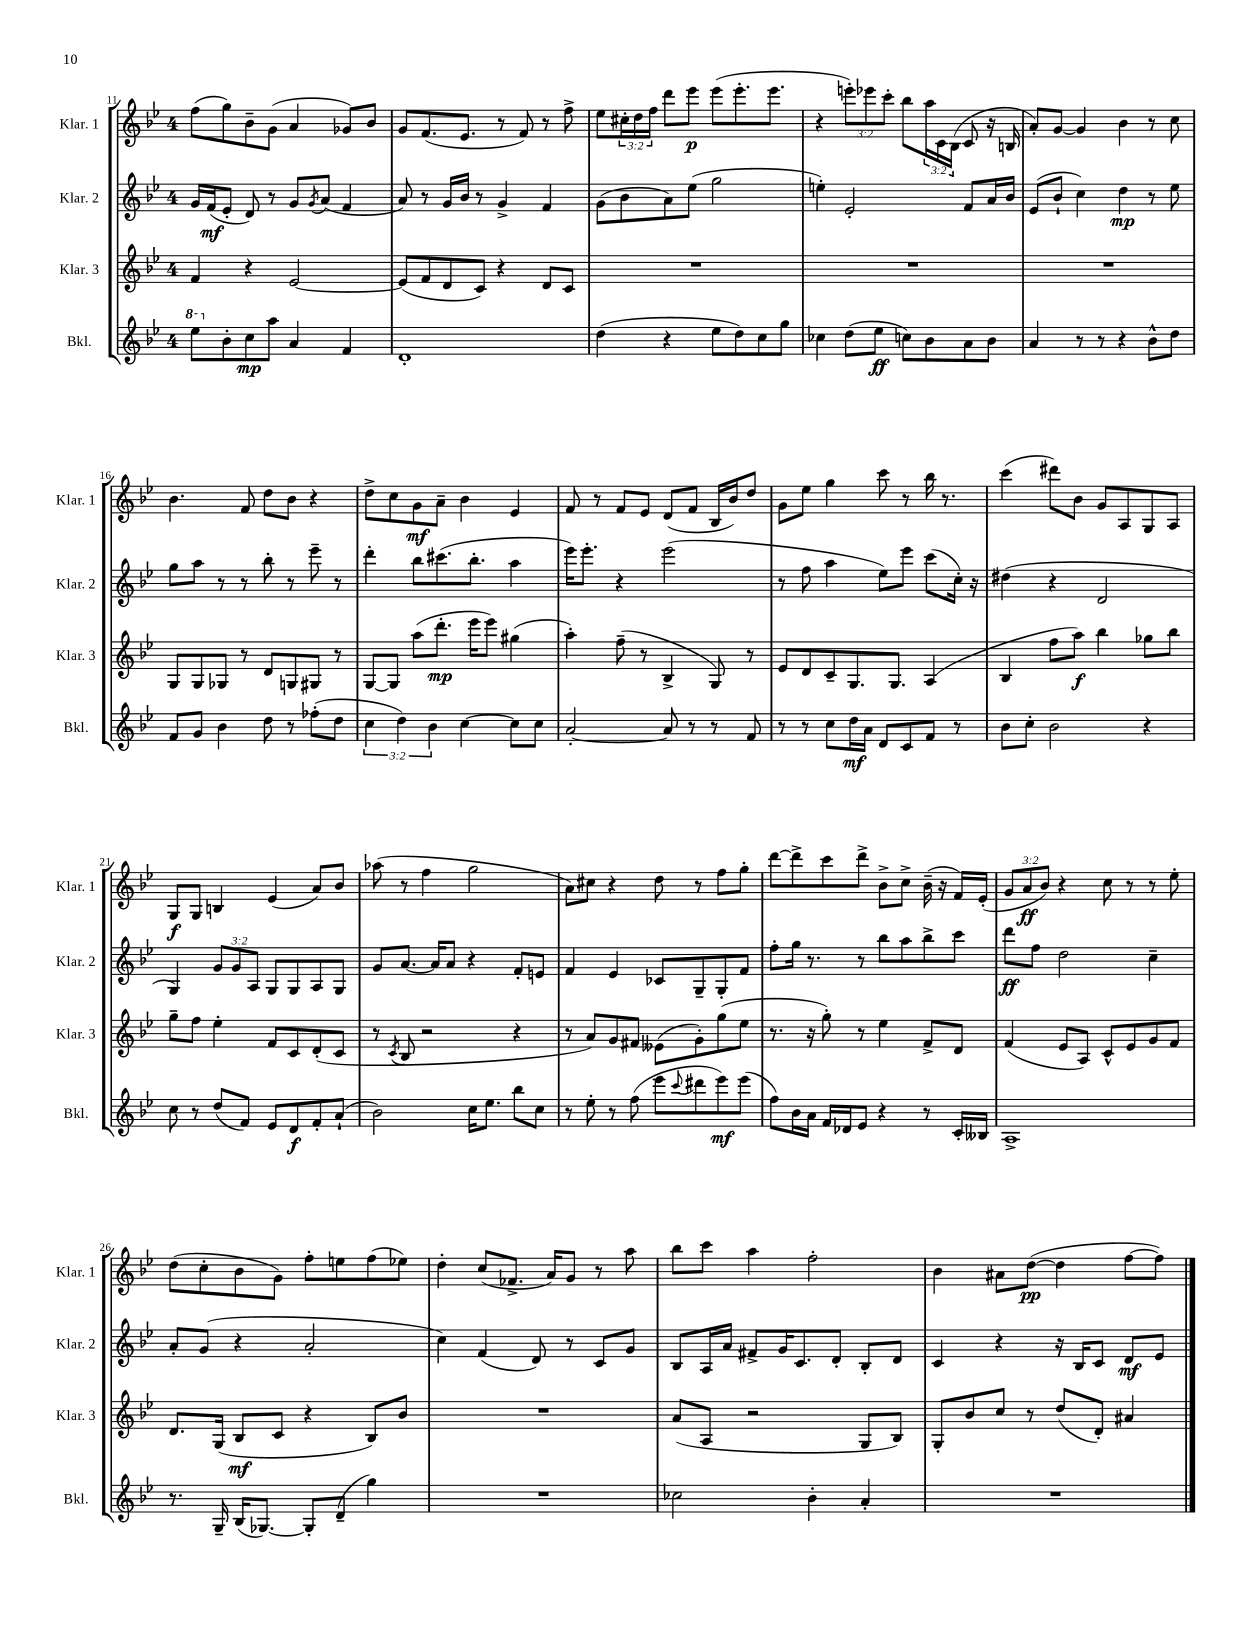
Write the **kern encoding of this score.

**kern	**kern	**kern	**kern
*staff4	*staff3	*staff2	*staff1
*clefG2	*clefG2	*clefG2	*clefG2
*k[b-e-]	*k[b-e-]	*k[b-e-]	*k[b-e-]
*M4/4	*M4/4	*M4/4	*M4/4
8eee-	4f	16g	(8ff
.	.	(16f	.
8b-'	.	8e-'	8gg)
8cc	4r	8d)	8b-~
8aa	.	8r	(8g
4a	[2e-	8g	4a
.	.	8qg	.
.	.	(8a	.
4f	.	4f	8g-)
.	.	.	8b-
=	=	=	=
1d'	(8e-]	8a)	8g
.	8f	8r	(8.f
.	8d	16g	.
.	.	16b-	8.e-
.	8c)	8r	.
.	4r	4g^	8r
.	.	.	8f)
.	8d	4f	8r
.	8c	.	8ff^
=	=	=	=
(4dd	1r	(8g	8ee-
.	.	8b-	24cc#'
.	.	.	24dd
.	.	.	24ff
4r	.	8a)	8ddd
.	.	(8ee-	8eee-
8ee-	.	2gg	(8eee-
8dd)	.	.	8.eee-'
8cc	.	.	.
.	.	.	8.eee-
8gg	.	.	.
=	=	=	=
4cc-	1r	4ee')	4r
(8dd	.	2e-'	12eee')
.	.	.	12eee-
8ee-	.	.	.
.	.	.	12ccc'
8cc)	.	.	8bb-
8b-	.	.	24aa
.	.	.	24c
.	.	.	(24B-
8a	.	8f	8c
8b-	.	16a	16r
.	.	16b-	16B
=	=	=	=
4a	1r	(8e-	8a')
.	.	8b-`	[8g
8r	.	4cc)	4g]
8r	.	.	.
4r	.	4dd	4b-
8b-^^	.	8r	8r
8dd	.	8ee-	8cc
=	=	=	=
8f	8G	8gg	4.b-
8g	8G	8aa	.
4b-	8G-	8r	.
.	8r	8r	8f
8dd	8d	8bb-'	8dd
8r	8G	8r	8b-
(8ff-'	8G#	8eee-~	4r
8dd	8r	8r	.
=	=	=	=
6cc	[8G	4ddd'	8dd^
.	8G]	.	8cc
6dd)	.	.	.
.	(8aa	8bb-	8g
6b-	.	.	.
.	8.ddd'	(8.ccc#	8a~
[4cc	.	.	4b-
.	16eee-	8.bb-'	.
.	8eee-)	.	.
8cc]	(4gg#	4aa	4e-
8cc	.	.	.
=	=	=	=
[2a'	4aa')	16eee-)	8f
.	.	8.eee-'	.
.	.	.	8r
.	(8ff~	4r	8f
.	8r	.	8e-
8a]	4B-^	(2eee-	(8d
8r	.	.	8f
8r	8G)	.	16B-
.	.	.	16b-)
8f	8r	.	8dd
=	=	=	=
8r	8e-	8r	8g
8r	8d	8ff	8ee-
8cc	8c~	4aa	4gg
16dd	8.G	.	.
16a	.	.	.
8d	.	8ee-)	8ccc
.	8.G	.	.
8c	.	8eee-	8r
8f	(4A	(8ccc	16bb-
.	.	.	8.r
8r	.	16cc')	.
.	.	16r	.
=	=	=	=
8b-	4B-	(4dd#	(4ccc
8cc'	.	.	.
2b-	8ff	4r	8ddd#)
.	8aa)	.	8b-
.	4bb-	2d	8g
.	.	.	8A
4r	8gg-	.	8G
.	8bb-	.	8A
=	=	=	=
8cc	8gg~	4G)	8G
8r	8ff	.	8G
(8dd	4ee-'	12g	4B
.	.	12g	.
8f)	.	.	.
.	.	12A	.
8e-	8f	8G	(4e-
8d	8c	8G	.
8f'	(8d'	8A	8a)
(8a`	8c	8G	8b-
=	=	=	=
2b-)	8r	8g	(8aa-
.	8qc	.	.
.	8B-	[8.a	8r
.	2r	.	4ff
.	.	16a]	.
.	.	8a	.
16cc	.	4r	2gg
8.ee-	.	.	.
8bb-	4r	8f'	.
8cc	.	8e	.
=	=	=	=
8r	8r	4f	8a)
8ee-'	8a)	.	8cc#
8r	8g	4e-	4r
(8ff	8f#	.	.
8eee-	(8e--	8c-	8dd
8qqccc	.	.	.
8ddd#	8g')	8G~	8r
8eee-)	(8gg	8G'	8ff
(8eee-	8ee-	8f	8gg'
=	=	=	=
8ff)	8.r	8ff'	[8ddd
16b-	.	16gg	8ddd^]
16a	16r	8.r	.
16f	8gg')	.	8ccc
16d-	.	.	.
8e-	8r	8r	8ddd^
4r	4ee-	8bb-	8b-^
.	.	8aa	8cc^
8r	8f^	8bb-^	(16b-~
.	.	.	16r
16c'	8d	8ccc	16f)
16B--	.	.	(16e-'
=	=	=	=
1A^	(4f	8ddd	12g
.	.	.	12a
.	.	8ff	.
.	.	.	12b-)
.	8e-	2dd	4r
.	8A)	.	.
.	8c^^	.	8cc
.	8e-	.	8r
.	8g	4cc~	8r
.	8f	.	8ee-'
=	=	=	=
8.r	8.d	8a'	(8dd
.	.	(8g	8cc'
16G~	(16G	.	.
(16B-	8B-	4r	8b-
[8.G-)	.	.	.
.	8c	.	8g)
8G-']	4r	2a'	8ff'
(8d~	.	.	8ee
4gg)	8B-)	.	(8ff
.	8b-	.	8ee-)
=	=	=	=
1r	1r	4cc)	4dd'
.	.	(4f	(8cc
.	.	.	8.f-^
.	.	8d)	.
.	.	.	16a)
.	.	8r	8g
.	.	8c	8r
.	.	8g	8aa
=	=	=	=
2cc-	(8a	8B-	8bb-
.	8A	16A	8ccc
.	.	16a	.
.	2r	8f#^	4aa
.	.	16g	.
.	.	8.c	.
4b-'	.	.	2ff'
.	.	8d'	.
4a'	8G	8B-'	.
.	8B-)	8d	.
=	=	=	=
1r	8G'	4c	4b-
.	8b-	.	.
.	8cc	4r	8a#
.	8r	.	([8dd
.	(8dd	16r	4dd]
.	.	16B-	.
.	8d')	8c	.
.	4a#	8d	[8ff
.	.	8e-	8ff])
==	==	==	==
*-	*-	*-	*-
